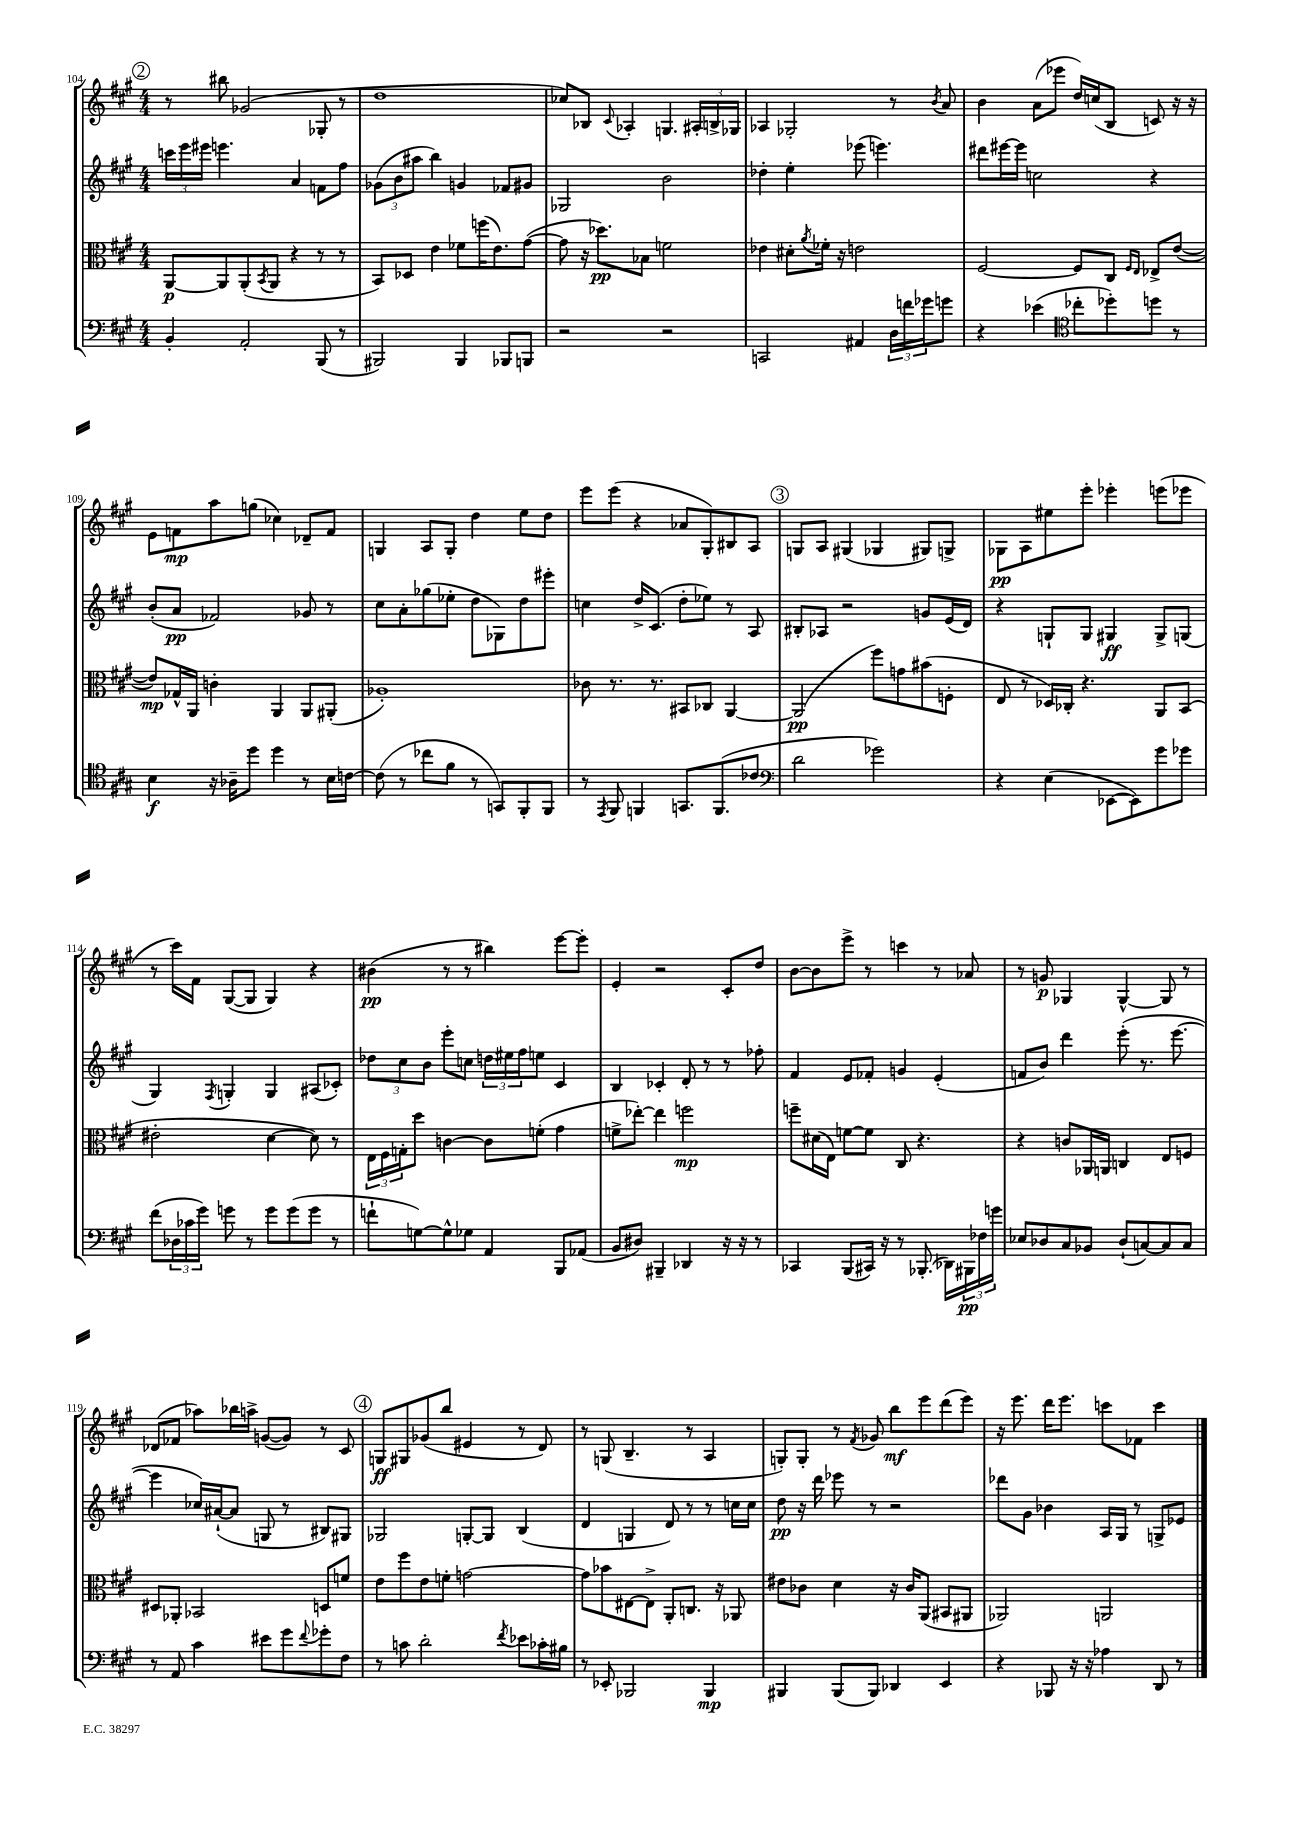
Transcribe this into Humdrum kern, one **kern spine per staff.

**kern	**kern	**kern	**kern
*staff4	*staff3	*staff2	*staff1
*clefF4	*clefC3	*clefG2	*clefG2
*k[f#c#g#]	*k[f#c#g#]	*k[f#c#g#]	*k[f#c#g#]
*M4/4	*M4/4	*M4/4	*M4/4
4BB'	[8AA	24ccc	8r
.	.	24eee	.
.	.	24eee#	.
.	8AA]	4.eee	8bb#
2AA'	(8AA'	.	(2g-
.	8qBB	.	.
.	8AA	.	.
.	4r	4a	.
(8BBB	8r	8f	8G-'
8r	8r	8ff#	8r
=	=	=	=
2BBB#)	8BB)	(12g-	1dd
.	.	12b	.
.	8D-	.	.
.	.	12aa#	.
.	4e	4bb)	.
4BBB#	8f-	4g	.
.	(16ff	.	.
.	8.e)	.	.
8BBB-	.	8f-	.
8BBB	([8g#	8g#	.
=	=	=	=
2r	8g#]	2G-	8cc-)
.	16r	.	8B-
.	8.dd-)	.	.
.	.	.	8qqc#
.	.	.	4A-'
.	8B-	.	.
2r	2f	2b	4.G
.	.	.	24A#'
.	.	.	24B^
.	.	.	24G-
=	=	=	=
2CC	4e-	4dd-'	4A-
.	8d#'	4ee'	2G-'
.	8qa	.	.
.	16f-'	.	.
.	16r	.	.
4AA#	2e	(8eee-	.
.	.	4.eee)	.
24D	.	.	8r
24f	.	.	.
24g-	.	.	.
.	.	.	8qb
8g	.	.	8a
=	=	=	=
4r	[2F#	8ddd#	4b
.	.	[16eee#	.
.	.	16eee#]	.
(4e-	.	2cc	(8a
.	.	.	8eee-
*clefC4	*	*	*
8cc-'	8F#]	.	16dd)
.	.	.	(16cc
8dd-')	8C#	.	8B
.	16qqF#	.	.
.	16qqE	.	.
8dd	8E-^	4r	8c)
8r	([8e	.	16r
.	.	.	16r
=	=	=	=
4B	8e])	(8b'	8e
.	16G-^^	8a	8f
.	16AA	.	.
16r	4c'	2f-)	8aa
16A-~	.	.	.
8dd	.	.	(8gg
4dd	4AA	.	4cc-)
8r	8AA	8g-	8d-~
16B	(8AA#'	8r	8f
[16c	.	.	.
=	=	=	=
(8c]	1A-')	8cc#	4G
8r	.	8a'	.
8cc-	.	(8gg-	8A
8f#	.	8ee-'	8G'
8r	.	8dd	4dd
8GG)	.	8G-)	.
8FF#'	.	8dd	8ee
8FF#	.	8eee#'	8dd
=	=	=	=
8r	8c-	4cc	8eee
8qEE	.	.	.
8FF#	8.r	.	(8eee
4FF	.	16dd^	4r
.	8.r	(8.c#	.
8.GG	8BB#	8dd'	8a-
.	8C-	8ee-)	8G#')
(8.FF	.	.	.
.	[4AA	8r	8B#
8c-	.	8A	8A
=	=	=	=
*clefF4	*	*	*
2d	(2AA]	8B#'	8G
.	.	8A-	8A
.	.	2r	(4G#
2g-)	8ff#)	.	4G-
.	8g	.	.
.	(8b#	8g	8G#)
.	8F'	(16e	8G^
.	.	16d)	.
=	=	=	=
4r	8E	4r	8G-
.	8r	.	8A
(4E	16D-)	8G`	8ee#
.	16C-'	.	.
.	4.r	8G	8eee'
[8EE-	.	4G#	4eee-'
8EE-])	.	.	.
8g#	8AA	8G#^	(8eee
8g-	(8BB	(8G	8eee-
=	=	=	=
(8f#	2e#'	4G#)	8r
24D-	.	.	16ccc#)
24c-	.	.	.
.	.	.	16f#
24g#)	.	.	.
.	.	8qF#	.
8g	.	4G'	([8G#
8r	.	.	8G#]
8g	[4d	4G	4G#)
(8g	.	.	.
8g	8d])	(8A#	4r
8r	8r	8c-')	.
=	=	=	=
8f`	24E	12dd-	(4b#
.	24F#	.	.
.	24G'	12cc#	.
[8G)	8dd	.	.
.	.	12b	.
8G^^]	[4c	8eee'	8r
8G-	.	8cc	8r
4AA	8c]	24dd	4bb#)
.	.	24ee#	.
.	.	24ff#	.
.	(8f'	8ee	.
8BBB	4g#	4c#	[8eee
(8AA-	.	.	8eee']
=	=	=	=
8BB	8f^	4B	4e'
8D#)	[8ee-')	.	.
4BBB#~	4ee-]	4c-'	2r
4DD-	2ff	8d'	.
.	.	8r	.
16r	.	8r	8c#'
16r	.	.	.
8r	.	8ff-'	8dd
=	=	=	=
4CC-	8ff~	4f#	[8b
.	(16d#	.	8b]
.	16E)	.	.
(8BBB	[8f	8e	8eee^
16CC#)	8f]	8f-'	8r
16r	.	.	.
8r	8C#	4g	4ccc
(8.BBB-'	4.r	.	.
.	.	(4e'	8r
16DD-)	.	.	.
24BBB#	.	.	8a-
24F-	.	.	.
24g	.	.	.
=	=	=	=
8E-	4r	8f	8r
8D-	.	8b)	8g
8C#	8c	4ddd	4G-
8BB-	16AA-	.	.
.	16AA	.	.
(8D-`	4C	(8eee'	[4G-^^
[8C)	.	8.r	.
8C]	8E	.	8G-]
.	.	[8.eee	.
8C	8F	.	8r
=	=	=	=
8r	8D#	4eee]	(8d-
8AA	8AA-'	.	8f-
4c#	2BB-	16cc-)	8aa-)
.	.	([16a#`	.
.	.	8a#]	16bb-
.	.	.	16aa^
8e#	.	8G	([8g
8g#	.	8r	8g])
8qqf#	.	.	.
8g-'	8D	8B#)	8r
8F#	8f	8G#	8c#
=	=	=	=
8r	8e	2G-	8G
8c	8ff#	.	8G#
2d'	8e	.	(8g-
.	8f'	.	8bb
.	[2g	[8G'	4e#
.	.	8G]	.
8qf#	.	.	.
8e-	.	(4B	8r
16c-'	.	.	8d)
16B#	.	.	.
=	=	=	=
8r	8g]	4d	8r
8EE-'	8b-	.	(8G
2BBB-	[8E#	4G	4.B~
.	8E#^]	.	.
.	8AA'	8d)	.
.	8.C	8r	8r
4BBB-	.	8r	4A
.	16r	.	.
.	8AA-	16cc	.
.	.	16cc	.
=	=	=	=
4BBB#	8e#	8dd	8G')
.	8c-	16r	8G'
.	.	16ddd	.
(8BBB#	4d	8eee-	8r
.	.	.	8qf#
8BBB#)	.	8r	8g-
4DD-	16r	2r	8bb
.	16c-	.	.
.	(8AA	.	8eee
4EE	8BB#	.	(8ddd
.	8AA#	.	8eee)
=	=	=	=
4r	2AA-)	8ddd-	16r
.	.	.	8.eee
.	.	8g#	.
8BBB-	.	4b-	16ddd
.	.	.	8.eee
16r	.	.	.
16r	.	.	.
4A-	2AA	16A	8ccc
.	.	16G#	.
.	.	8r	8f-
8DD	.	8G^	4ccc
8r	.	8e-	.
==	==	==	==
*-	*-	*-	*-
